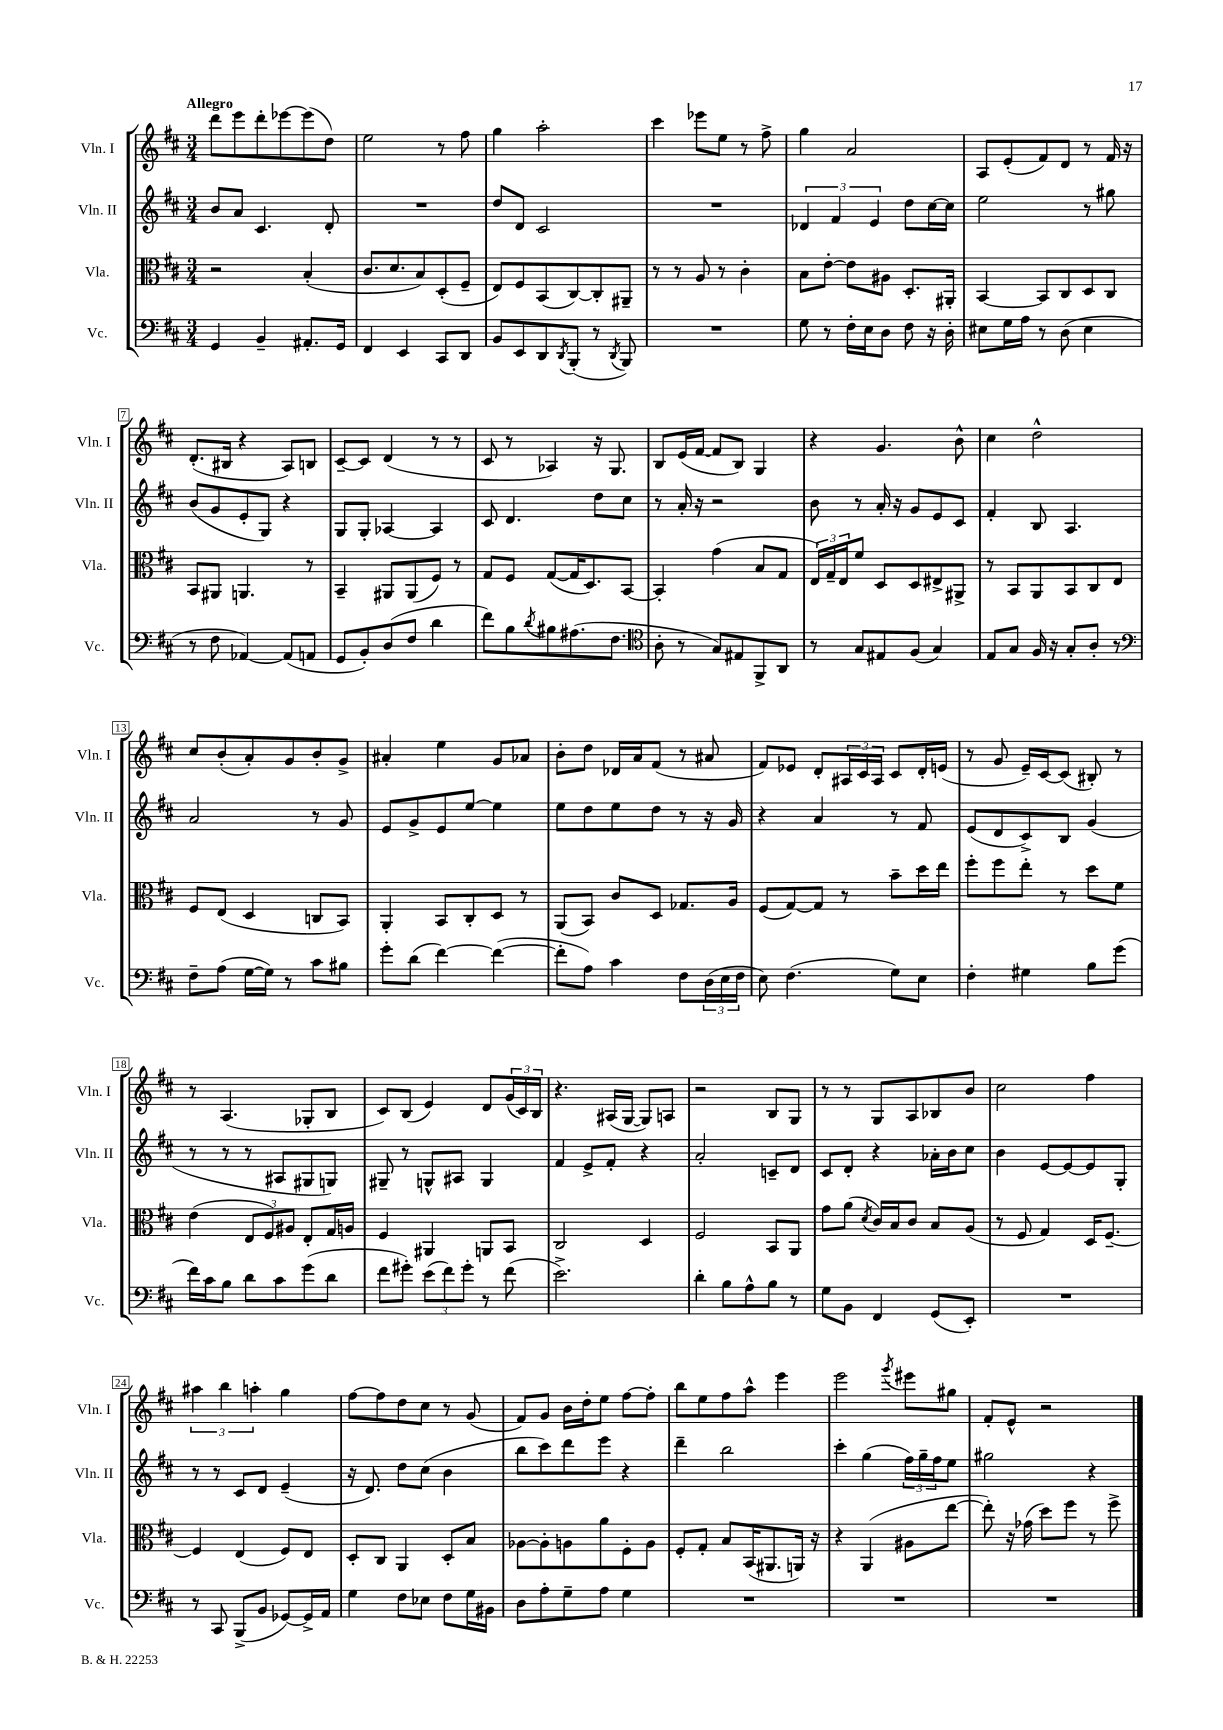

**kern	**kern	**kern	**kern
*staff4	*staff3	*staff2	*staff1
*clefF4	*clefC3	*clefG2	*clefG2
*k[f#c#]	*k[f#c#]	*k[f#c#]	*k[f#c#]
*M3/4	*M3/4	*M3/4	*M3/4
4GG	2r	8b	8ddd
.	.	8a	8eee
4BB~	.	4.c#	8ddd'
.	.	.	[8eee-
8.AA#'	(4B'	.	(8eee-]
.	.	8d'	8dd)
16GG	.	.	.
=	=	=	=
4FF#	8.c#	2.r	2ee
.	8.d	.	.
4EE	.	.	.
.	8B)	.	.
8CC#	(8D'	.	8r
8DD	8F#~	.	8ff#
=	=	=	=
8BB	8E)	8dd	4gg
8EE	8F#	8d	.
8DD	(8BB	2c#	2aa'
8qDD	.	.	.
(8BBB'	[8C#)	.	.
8r	8C#']	.	.
8qDD	.	.	.
8BBB)	8AA#~	.	.
=	=	=	=
2.r	8r	2.r	4ccc#
.	8r	.	.
.	8A	.	8eee-
.	8r	.	8ee
.	4c#'	.	8r
.	.	.	8ff#^
=	=	=	=
8G	8B	6d-	4gg
8r	[8e'	.	.
.	.	6f#	.
16F#'	8e]	.	2a
16E	.	.	.
.	.	6e	.
8D	8A#	.	.
8F#	8.D'	8dd	.
16r	.	[16cc#	.
16D'	16AA#'	16cc#]	.
=	=	=	=
8E#	[4BB	2ee	8A
16G	.	.	(8e'
16A	.	.	.
8r	8BB]	.	8f#)
(8D	8C#	.	8d
4E#	8D	8r	8r
.	8C#	8gg#	16f#
.	.	.	16r
=	=	=	=
8r	8BB	(8b	(8.d'
8F#	8AA#	8g	.
.	.	.	16B#
[4AA-)	4.AA	8e'	4r
.	.	8G)	.
(8AA-]	.	4r	8A)
8AA	8r	.	8B
=	=	=	=
8GG	4BB~	8G	[8c#~
8BB')	.	8G'	8c#]
(8D	8AA#	[4A-	(4d
8F#	(8AA#	.	.
4d	8F#)	4A-]	8r
.	8r	.	8r
=	=	=	=
8f#)	8G	8c#	8c#
8B	8F#	4.d	8r
8qd	.	.	.
8B#	([8G	.	4A-)
(8.A#	16G]	.	.
.	8.D)	.	.
.	.	8dd	16r
8.F#	.	.	8.G
.	[8BB	8cc#	.
=	=	=	=
*clefC4	*	*	*
8A'	4BB']	8r	8B
8r	.	16a'	(16e
.	.	16r	[16f#
8G)	(4g	2r	8f#]
8E#	.	.	8B)
8FF#^	8B	.	4G
8AA	8G	.	.
=	=	=	=
8r	24E)	8b	4r
.	24G~	.	.
.	24E	.	.
8G	8f#	8r	.
8E#	8D	16a'	4.g
.	.	16r	.
(8F#	8D	8g	.
4G)	8E#^	8e	.
.	8AA#^	8c#	8b^^
=	=	=	=
8E	8r	4f#'	4cc#
8G	8BB	.	.
16F#	8AA	8B	2dd^^
16r	.	.	.
8G'	8BB	4.A	.
8A'	8C#	.	.
8r	8E	.	.
=	=	=	=
*clefF4	*	*	*
8F#~	8F#	2a	8cc#
(8A	(8E	.	(8b'
[16G	4D	.	8a')
16G])	.	.	.
8r	.	.	8g
8c#	8C	8r	8b'
8B#	8BB)	8g	8g^
=	=	=	=
8g'	4AA'	8e	4a#'
(8d	.	8g^	.
[4f#)	8BB	8e	4ee
.	8C#'	[8ee	.
(4f#_	8D	4ee]	8g
.	8r	.	8a-
=	=	=	=
8f#']	(8AA	8ee	8b'
8A)	8BB)	8dd	8dd
4c#	8c#	8ee	16d-
.	.	.	16a
.	8D	8dd	(8f#
8F#	8.G-	8r	8r
(24D	.	16r	8a#
24E	.	.	.
.	16A	16g	.
24F#	.	.	.
=	=	=	=
8E)	(8F#	4r	8f#)
(4.F#	[8G)	.	8e-
.	8G]	4a	8d'
.	8r	.	24A#
.	.	.	24c#
.	.	.	24A#
8G)	8b~	8r	8c#
8E	16dd	8f#	16d'
.	16ee	.	(16e
=	=	=	=
4F#'	8ff#'	(8e	8r
.	8ff#	8d	8g
4G#	8ee'	8c#^)	16e~)
.	.	.	[16c#
.	8r	8B	(8c#]
8B	8dd	(4g	8B#')
(8g	8f#	.	8r
=	=	=	=
16f#)	(4e	8r	8r
16c#	.	.	.
8B	.	8r	(4.A
8d	12E	8r	.
.	12F#)	.	.
8c#	.	8A#	.
.	12A#	.	.
(8g	8E'	8G#	8G-'
8d	16G	8G)	8B
.	16A	.	.
=	=	=	=
8f#	4F#	8G#~	8c#)
8g#')	.	8r	(8B
(12e	4AA#	8G^^	4e)
12f#)	.	.	.
.	.	8A#	.
12g#'	.	.	.
8r	8AA	4G	8d
(8f#	8BB	.	(24g
.	.	.	24c#)
.	.	.	24B
=	=	=	=
2.e^)	2C#	4f#	4.r
.	.	8e^	.
.	.	8f#'	(16A#
.	.	.	[16G
.	4D	4r	8G])
.	.	.	8A
=	=	=	=
4d'	2F#	2a'	2r
8B	.	.	.
8A^^	.	.	.
8B	8BB	8c~	8B
8r	8AA	8d	8G
=	=	=	=
8G	8g	8c#	8r
8BB	(8a	8d'	8r
.	8qd	.	.
4FF#	16c#)	4r	8G
.	16B	.	.
.	8c#	.	8A
(8GG	8B	16a-'	8B-
.	.	16b	.
8EE')	(8A	8cc#	8b
=	=	=	=
2.r	8r	4b	2cc#
.	8F#	.	.
.	4G)	[8e	.
.	.	8e_	.
.	16D	8e]	4ff#
.	[8.F#~	.	.
.	.	8G'	.
=	=	=	=
8r	4F#]	8r	6aa#
8CC#	.	8r	.
.	.	.	6bb
(8BBB^	(4E	8c#	.
.	.	.	6aa'
8BB	.	8d	.
[8GG-)	8F#)	(4e~	4gg
16GG-^]	8E	.	.
16AA	.	.	.
=	=	=	=
4G	8D'	16r	[8ff#
.	.	8.d)	.
.	8C#	.	8ff#]
8F#	4AA	8dd	8dd
8E-	.	(8cc#	8cc#
8F#	8D'	4b	8r
16G	8B	.	(8g
16BB#	.	.	.
=	=	=	=
8D	[8A-	8bb	8f#)
8A'	8A-']	8ccc#)	8g
8G~	8A	8ddd	16b
.	.	.	16dd'
8A	8a	8eee	8ee
4G	8F#'	4r	[8ff#
.	8A	.	8ff#']
=	=	=	=
2.r	8F#'	4ddd~	8bb
.	8G'	.	8ee
.	8B	2bb	8ff#
.	(16BB	.	8aa^^
.	8.AA#	.	.
.	.	.	4eee
.	16AA)	.	.
.	16r	.	.
=	=	=	=
2.r	4r	4ccc#'	2eee
.	(4AA	(4gg	.
.	.	.	8qggg
.	8A#	24ff#)	8eee#
.	.	24gg~	.
.	.	24ff#	.
.	[8ee	8ee	8gg#
=	=	=	=
2.r	8ee'])	2gg#	8f#'
.	16r	.	8e^^
.	(16g-	.	.
.	8dd)	.	2r
.	8ff#	.	.
.	8r	4r	.
.	8ff#^	.	.
==	==	==	==
*-	*-	*-	*-
